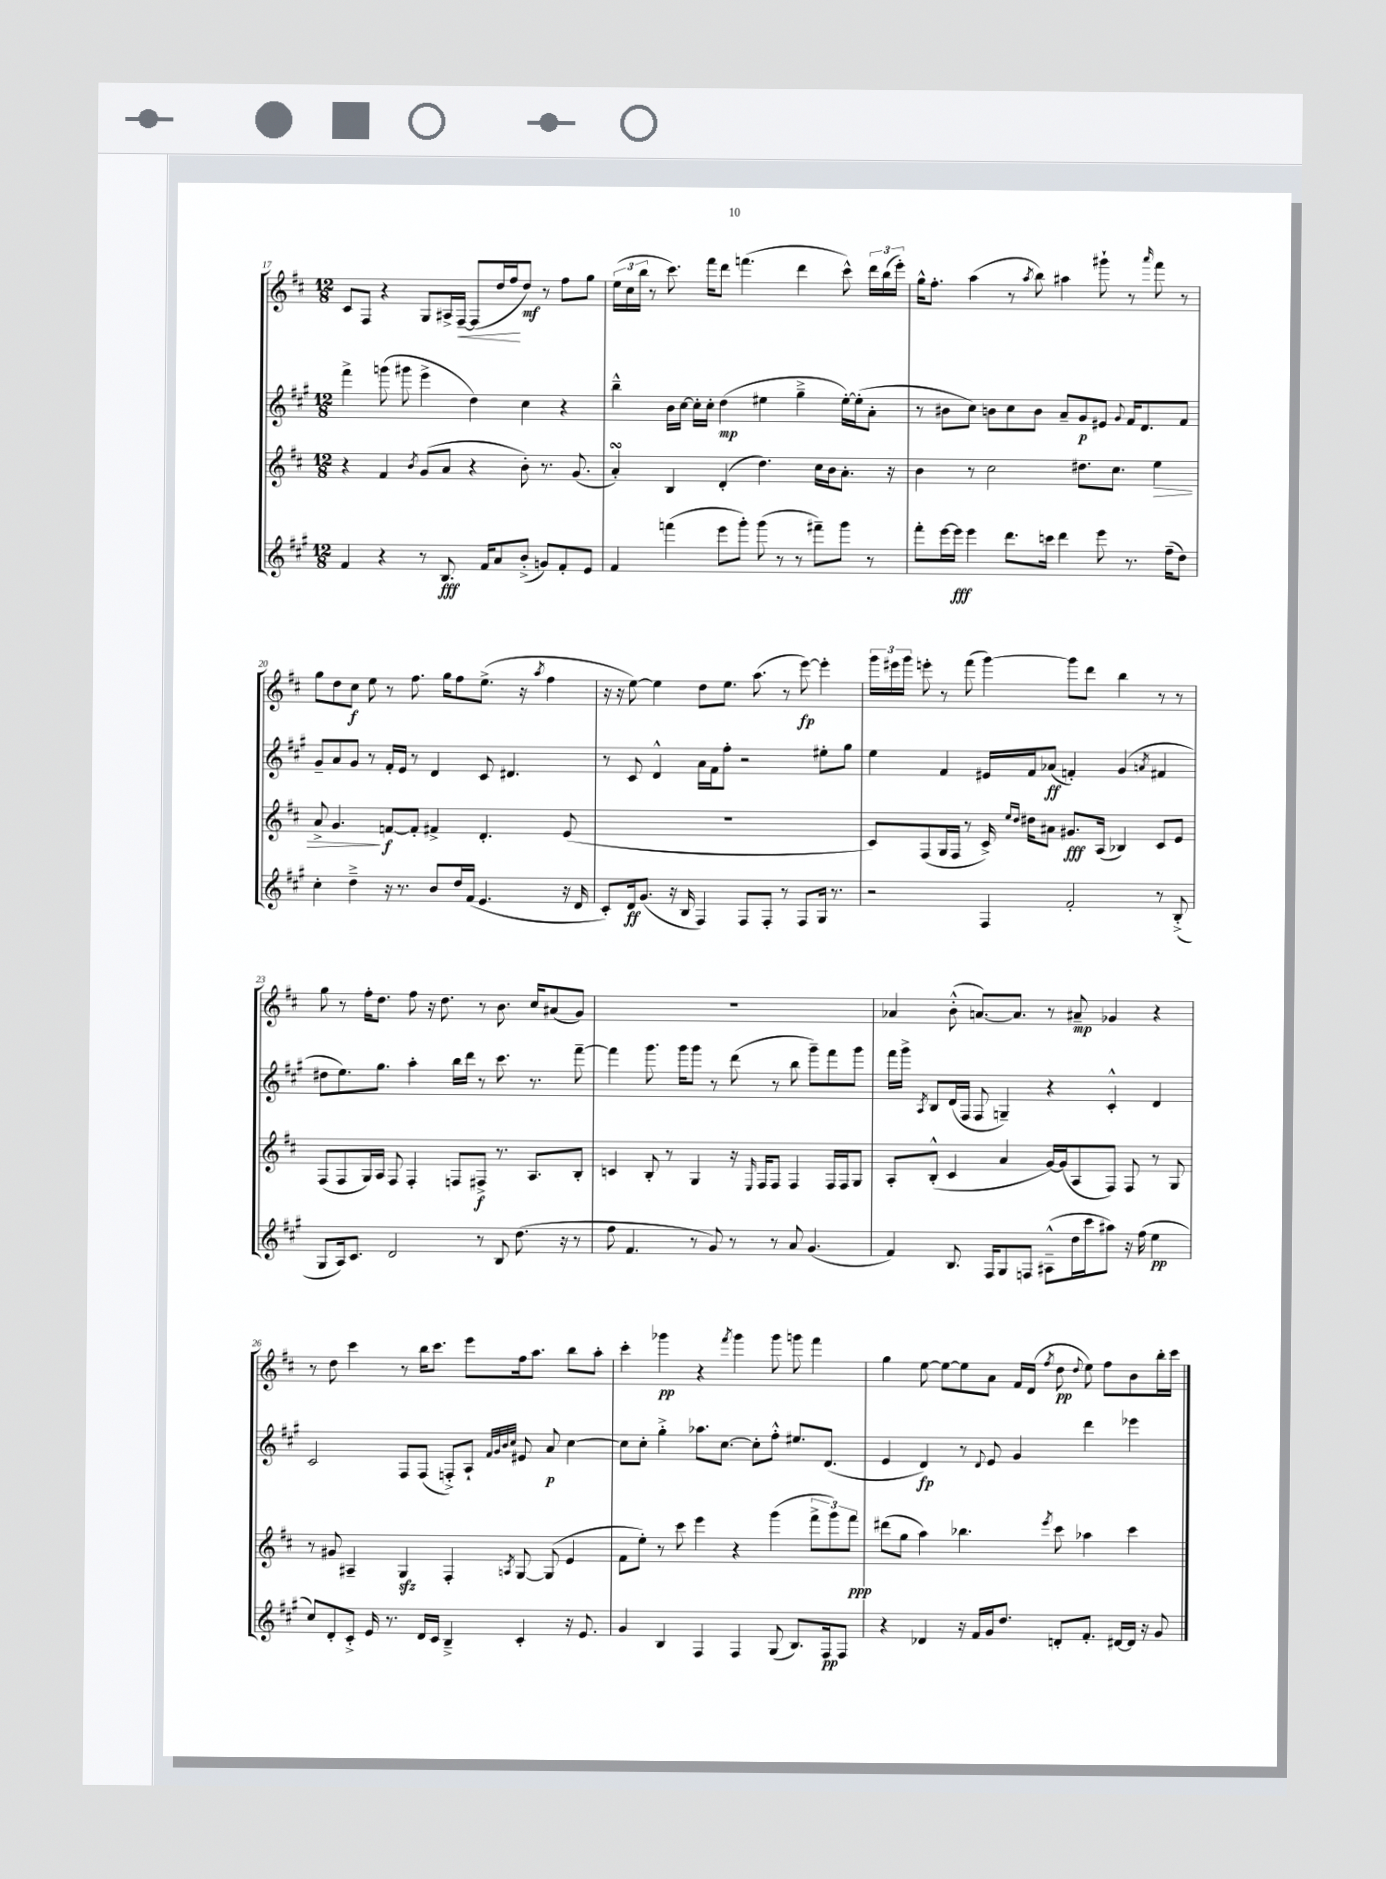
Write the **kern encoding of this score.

**kern	**dynam	**kern	**dynam	**kern	**dynam	**kern	**dynam
*part4	*part4	*part3	*part3	*part2	*part2	*part1	*part1
*staff4	*staff4	*staff3	*staff3	*staff2	*staff2	*staff1	*staff1
*clefG2	*	*clefG2	*	*clefG2	*	*clefG2	*
*k[f#c#g#]	*	*k[f#c#]	*	*k[f#c#g#]	*	*k[f#c#]	*
*M12/8	*	*M12/8	*	*M12/8	*	*M12/8	*
=17	=17	=17	=17	=17	=17	=17	=17
4f#/	.	4r	.	4fff#^\	.	8c#/L	.
.	.	.	.	.	.	8F#/J	.
4r	.	4f#/	.	(8gggn\	.	4r	.
.	.	.	.	8ggg#X\	.	.	.
.	.	8qb/	.	.	.	.	.
8r	.	(8g/L	.	4eee^\	.	8G/L	.
8.B/	fff	8a/J	.	.	.	16A#X^/L	.
!	!	!	!	!	!	!	!LO:HP:b
.	.	.	.	.	.	[16F#~/JJ	<
.	.	4r	.	4dd\)	.	(8F#/L]	.
16f#/KL	.	.	.	.	.	.	.
8a/	.	.	.	.	.	16dd/L	.
.	.	.	.	.	.	16ff#/J	.
(8b'^/J	.	8b'\)	.	4cc#\	.	8dd/J)	[ mf
8gn/L)	.	8.r	.	.	.	8r	.
8f#'/	.	.	.	4r	.	8ff#\L	.
.	.	(8.g/	.	.	.	.	.
8e/J	.	.	.	.	.	8gg\J	.
=18	=18	=18	=18	=18	=18	=18	=18
4f#/	.	4asSSS'/)	.	4bb~^^\	.	(24ee\LL	.
.	.	.	.	.	.	24cc#\	.
.	.	.	.	.	.	24bb\JJ	.
.	.	.	.	.	.	8r	.
(4fffn\	.	4B/	.	16b\LL	.	8.ccc#\)	.
.	.	.	.	[16cc#\JJ	.	.	.
.	.	.	.	16cc#'\LL]	.	.	.
.	.	.	.	16cc#'\JJ	.	16fff#\KL	.
8eee\L	.	(4d'/	.	(4dd\	mp	8ddd\J	.
8ggg#'\J)	.	.	.	.	.	(4.fffn\	.
(8ggg#\	.	4.dd\)	.	4ee#X\	.	.	.
8r	.	.	.	.	.	.	.
8r	.	.	.	4gg#~^\	.	4ddd\	.
8fff#X~\L)	.	16cc#\LL	.	.	.	.	.
.	.	16b\J	.	.	.	.	.
8ggg#\J	.	8.a'\J	.	[16ee#'\LL)	.	8ccc#^^\)	.
.	.	.	.	(16ee#'\J]	.	.	.
8r	.	.	.	8a'\J	.	24ddd\LL	.
.	.	.	.	.	.	(24bb\	.
.	.	16r	.	.	.	.	.
.	.	.	.	.	.	24eee'\JJ)	.
=19	=19	=19	=19	=19	=19	=19	=19
8fff#'\L	.	4b\	.	8r	.	16gg^^\KL	.
.	.	.	.	.	.	8.ff#'\J	.
[16eee\L	.	.	.	8b#X\L	.	.	.
16eee\JJ]	fff	.	.	.	.	.	.
4eee\	.	8r	.	8cc#\J)	.	(4aa\	.
.	.	2cc#\	.	8bn\L	.	.	.
8.ddd\L	.	.	.	8cc#\	.	8r	.
.	.	.	.	.	.	8qaa/	.
.	.	.	.	8b\J	.	8bb\)	.
16cccn\Jk	.	.	.	.	.	.	.
4ddd\	.	.	.	8a~/L	.	4aa#X\	.
.	.	8.dd#X\L	.	8g#/	p	.	.
8eee\	.	.	.	8e#X/J	.	8ggg#X`\	.
.	.	8.cc#\J	.	.	.	.	.
.	.	.	.	8qqg#/	.	.	.
8.r	.	.	.	16f#/KL	.	8r	.
.	.	.	.	8.d/	.	.	.
.	.	.	.	.	.	16qqaaa/	.
!	!	!	!LO:HP:b	!	!	!	!
.	.	4ee\	>	.	.	8fff#\	.
(16ff#~\KL	.	.	.	.	.	.	.
8dd\J)	.	.	.	8f#/J	.	8r	.
!!LO:LB:g=z
=20	=20	=20	=20	=20	=20	=20	=20
4cc#'\	.	8a^/	.	8g#~/L	.	8gg\L	.
.	.	4.g/	.	8a/	.	8dd\	.
4dd~^\	.	.	.	8g#/J	.	8cc#\J	f
.	.	.	.	8r	.	8ee\	.
16r	.	[8fn/L	] f	16f#'/LL	.	8r	.
8.r	.	.	.	16e/JJ	.	.	.
.	.	8f'/J]	.	8r	.	8.ff#\	.
8b/L	.	4f#X^/	.	4d/	.	.	.
.	.	.	.	.	.	16gg\KL	.
16dd/L	.	.	.	.	.	8ff#\	.
(16f#/JJ	.	.	.	.	.	.	.
4.e/	.	4.d'/	.	8c#/	.	(8.ee^\J	.
.	.	.	.	4.d#X/	.	.	.
.	.	.	.	.	.	16r	.
.	.	.	.	.	.	8qaa/	.
.	.	.	.	.	.	4ff#\	.
16r	.	(8e/	.	.	.	.	.
16d/	.	.	.	.	.	.	.
=21	=21	=21	=21	=21	=21	=21	=21
8c#'/L)	.	1.r	.	8r	.	16r	.
.	.	.	.	.	.	16r	.
16d/k	ff	.	.	8c#/	.	[8ee\)	.
(8.g#/J	.	.	.	.	.	.	.
.	.	.	.	4d^^/	.	4ee\]	.
16r	.	.	.	.	.	.	.
16B/	.	.	.	.	.	.	.
4F#/)	.	.	.	16a\LL	.	8dd\L	.
.	.	.	.	16f#\J	.	.	.
.	.	.	.	8ff#'\J	.	8.ee\J	.
8F#/L	.	.	.	2r	.	.	.
.	.	.	.	.	.	(8.aa\	.
8F#'/J	.	.	.	.	.	.	.
8r	.	.	.	.	.	8r	.
8F#/L	.	.	.	.	.	[8eee\)	fp
16G#/Jk	.	.	.	8ee#X'\L	.	4eee'\]	.
8.r	.	.	.	.	.	.	.
.	.	.	.	8gg#\J	.	.	.
=22	=22	=22	=22	=22	=22	=22	=22
2r	.	8c#/L)	.	4ee\	.	24ggg\LL	.
.	.	.	.	.	.	24eee#X\	.
.	.	.	.	.	.	24ggg\JJ	.
.	.	(8F#/	.	.	.	8eeen'\	.
.	.	16G/L	.	4f#/	.	8r	.
.	.	16F#/JJ	.	.	.	.	.
.	.	8r	.	.	.	(8fff#\	.
4F#/	.	16c#^/)	.	16e#X/LL	.	[4ggg\)	.
.	.	16qqee/LL	.	.	.	.	.
.	.	16qqdd/JJ	.	.	.	.	.
.	.	16dd#X\KL	.	16f#/J	.	.	.
.	.	8a#X\J	.	(8a-X/J	ff	.	.
2f#'/	.	8.g#X/L	fff	4fn'/)	.	8ggg\L]	.
.	.	.	.	.	.	8ddd\J	.
.	.	(16A/Jk	.	.	.	.	.
.	.	4B-X/)	.	(4g#/	.	4bb\	.
.	.	.	.	8qan/	.	.	.
8r	.	8c#/L	.	4f#X/	.	8r	.
(8B'^/	.	8e/J	.	.	.	8r	.
!!LO:LB:g=z
=23	=23	=23	=23	=23	=23	=23	=23
8G#/L	.	(8F#/L	.	8dd#X\L	.	8gg\	.
16A/k)	.	8F#/	.	8.ee\)	.	8r	.
8.c#/J	.	.	.	.	.	.	.
.	.	16G/L)	.	.	.	16ff#'\KL	.
.	.	16A/JJ	.	8.gg#\J	.	8.dd\J	.
2d/	.	8F#/	.	.	.	.	.
.	.	4F#'/	.	4aa'\	.	8ff#\	.
.	.	.	.	.	.	16r	.
.	.	.	.	.	.	8.dd\	.
.	.	8Fn/L	.	16bb\LL	.	.	.
.	.	.	.	16ddd\JJ	.	.	.
8r	.	8F#X^/J	f	8r	.	8r	.
8B/	.	8.r	.	8.ccc#\	.	8.b\	.
(8.dd\	.	.	.	.	.	.	.
.	.	8.A/L	.	8.r	.	16cc#/KL	.
.	.	.	.	.	.	(8a#X/	.
16r	.	.	.	.	.	.	.
8r	.	8B'/J	.	[8fff#~\	.	8g/J)	.
=24	=24	=24	=24	=24	=24	=24	=24
8ff#\	.	4cn/	.	4fff#\]	.	1.r	.
4.f#/	.	.	.	.	.	.	.
.	.	8B'/	.	8.ggg#\	.	.	.
.	.	8r	.	.	.	.	.
.	.	.	.	16ggg#\KL	.	.	.
8r	.	4G/	.	8ggg#\J	.	.	.
8g#/)	.	.	.	8r	.	.	.
8r	.	16r	.	(8ddd\	.	.	.
.	.	16qqE/	.	.	.	.	.
.	.	16F#/KL	.	.	.	.	.
8r	.	8F#/J	.	8r	.	.	.
8a/	.	4F#/	.	8bb\	.	.	.
(4.g#/	.	.	.	8ggg#~\L)	.	.	.
.	.	16F#/LL	.	8fff#\	.	.	.
.	.	16F#/J	.	.	.	.	.
.	.	8G/J	.	8ggg#\J	.	.	.
=25	=25	=25	=25	=25	=25	=25	=25
4f#/)	.	8A'/L	.	16fff#\LL	.	4a-X/	.
.	.	.	.	16ggg#^\JJ	.	.	.
.	.	.	.	8qA/	.	.	.
.	.	(8B'^^/J	.	8B/L	.	.	.
8.B/	.	4c#/	.	(16d/L	.	(8b'^^\	.
.	.	.	.	16F#/JJ	.	.	.
.	.	.	.	8F#/	.	[8.an/L)	.
16F#/KL	.	.	.	.	.	.	.
8G#/	.	4a/	.	4Gn~/)	.	.	.
.	.	.	.	.	.	8.a/J]	.
8Fn/J	.	.	.	.	.	.	.
(8A#X~^^\L	.	[16g/LL)	.	4r	.	8r	.
.	.	(16g/J]	.	.	.	.	.
16dd\L	.	8A/	.	.	.	8a#X~/	mp
16ccc#\J	.	.	.	.	.	.	.
8aa#X\J)	.	8F#/J)	.	4c#'^^/	.	4g-X/	.
16r	.	8F#/	.	.	.	.	.
(16ff#\	.	.	.	.	.	.	.
4ee\	pp	8r	.	4d/	.	4r	.
.	.	8G/	.	.	.	.	.
!!LO:LB:g=z
=26	=26	=26	=26	=26	=26	=26	=26
8cc#/L)	.	8r	.	2c#/	.	8r	.
8d'/	.	8g#X/	.	.	.	8dd\	.
8c#'^/J	.	4A#X~/	.	.	.	4ccc#\	.
16e/	.	.	.	.	.	.	.
8.r	.	.	.	.	.	.	.
.	.	4Gzz/	.	8F#/L	.	8r	.
16d/LL	.	.	.	(8F#/J	.	16bb\KL	.
16c#/JJ	.	.	.	.	.	8.ccc#\J	.
4B~^/	.	4F#'/	.	8Fn'^/L)	.	.	.
.	.	.	.	8A`/J	.	8eee\L	.
.	.	.	.	32qqf#/LLL	.	.	.
.	.	.	.	32qqg#/	.	.	.
.	.	.	.	32qqb/	.	.	.
.	.	8qAn/	.	32qqcc#/JJJ	.	.	.
4c#'/	.	[8G/	.	8e#X/	.	16ff#\k	.
.	.	.	.	.	.	8.aa\J	.
.	.	(8G/]	.	8a/	p	.	.
16r	.	4e/	.	[4cc#\	.	8bb\L	.
8.e/	.	.	.	.	.	.	.
.	.	.	.	.	.	8aa'\J	.
=27	=27	=27	=27	=27	=27	=27	=27
4g#/	.	8f#\L	.	8cc#\L]	.	4ccc#'\	.
.	.	8ee'\J)	.	8cc#'\J	.	.	.
4B/	.	8r	.	4gg#'^\	.	4ggg-X\	pp
.	.	8ccc#\	.	.	.	.	.
4F#/	.	4eee\	.	8.aa-X\L	.	4r	.
.	.	.	.	[8.cc#\J	.	.	.
.	.	.	.	.	.	8qfff#/	.
4F#/	.	4r	.	.	.	4ggg-\	.
.	.	.	.	8cc#'\L]	.	.	.
(8G#/	.	(4ggg\	.	8ff#'^^\J	.	8ggg-\	.
8.B/L)	.	.	.	8.ee#X/L	.	8gggn\	.
.	.	12fff#^\L	.	.	.	4fff#\	.
16F#/k	pp	.	.	(8.d/J	.	.	.
.	.	12ggg\)	.	.	.	.	.
8F#/J	.	.	.	.	.	.	.
.	.	12fff#\J	ppp	.	.	.	.
=28	=28	=28	=28	=28	=28	=28	=28
4r	.	(8ddd#X\L	.	4e/	.	4gg\	.
.	.	8gg\J	.	.	.	.	.
4d-X/	.	4aa\)	.	4d/)	fp	[8ee\	.
.	.	.	.	.	.	8ee\L_	.
16r	.	4.bb-X\	.	8r	.	8ee\]	.
16f#/LL	.	.	.	.	.	.	.
.	.	.	.	8qqd/	.	.	.
16g#/J	.	.	.	8e/	.	8a\J	.
8.dd/J	.	.	.	.	.	.	.
.	.	.	.	4g#/	.	16f#/LL	.
.	.	.	.	.	.	(16d/JJ	.
.	.	8qeee/	.	.	.	8qff#/	.
8dn'/L	.	8ccc#\	.	.	.	8dd\	pp
.	.	.	.	.	.	8qqdd/	.
8.f#'/J	.	4aa-X\	.	4ddd\	.	8ee\)	.
.	.	.	.	.	.	8ff#\L	.
[16d#X/LL	.	.	.	.	.	.	.
16d#/JJ]	.	4ccc#\	.	4eee-X\	.	8b\	.
16r	.	.	.	.	.	.	.
8g#/	.	.	.	.	.	16bb'\L	.
.	.	.	.	.	.	16ccc#\JJ	.
==	==	==	==	==	==	==	==
*-	*-	*-	*-	*-	*-	*-	*-
